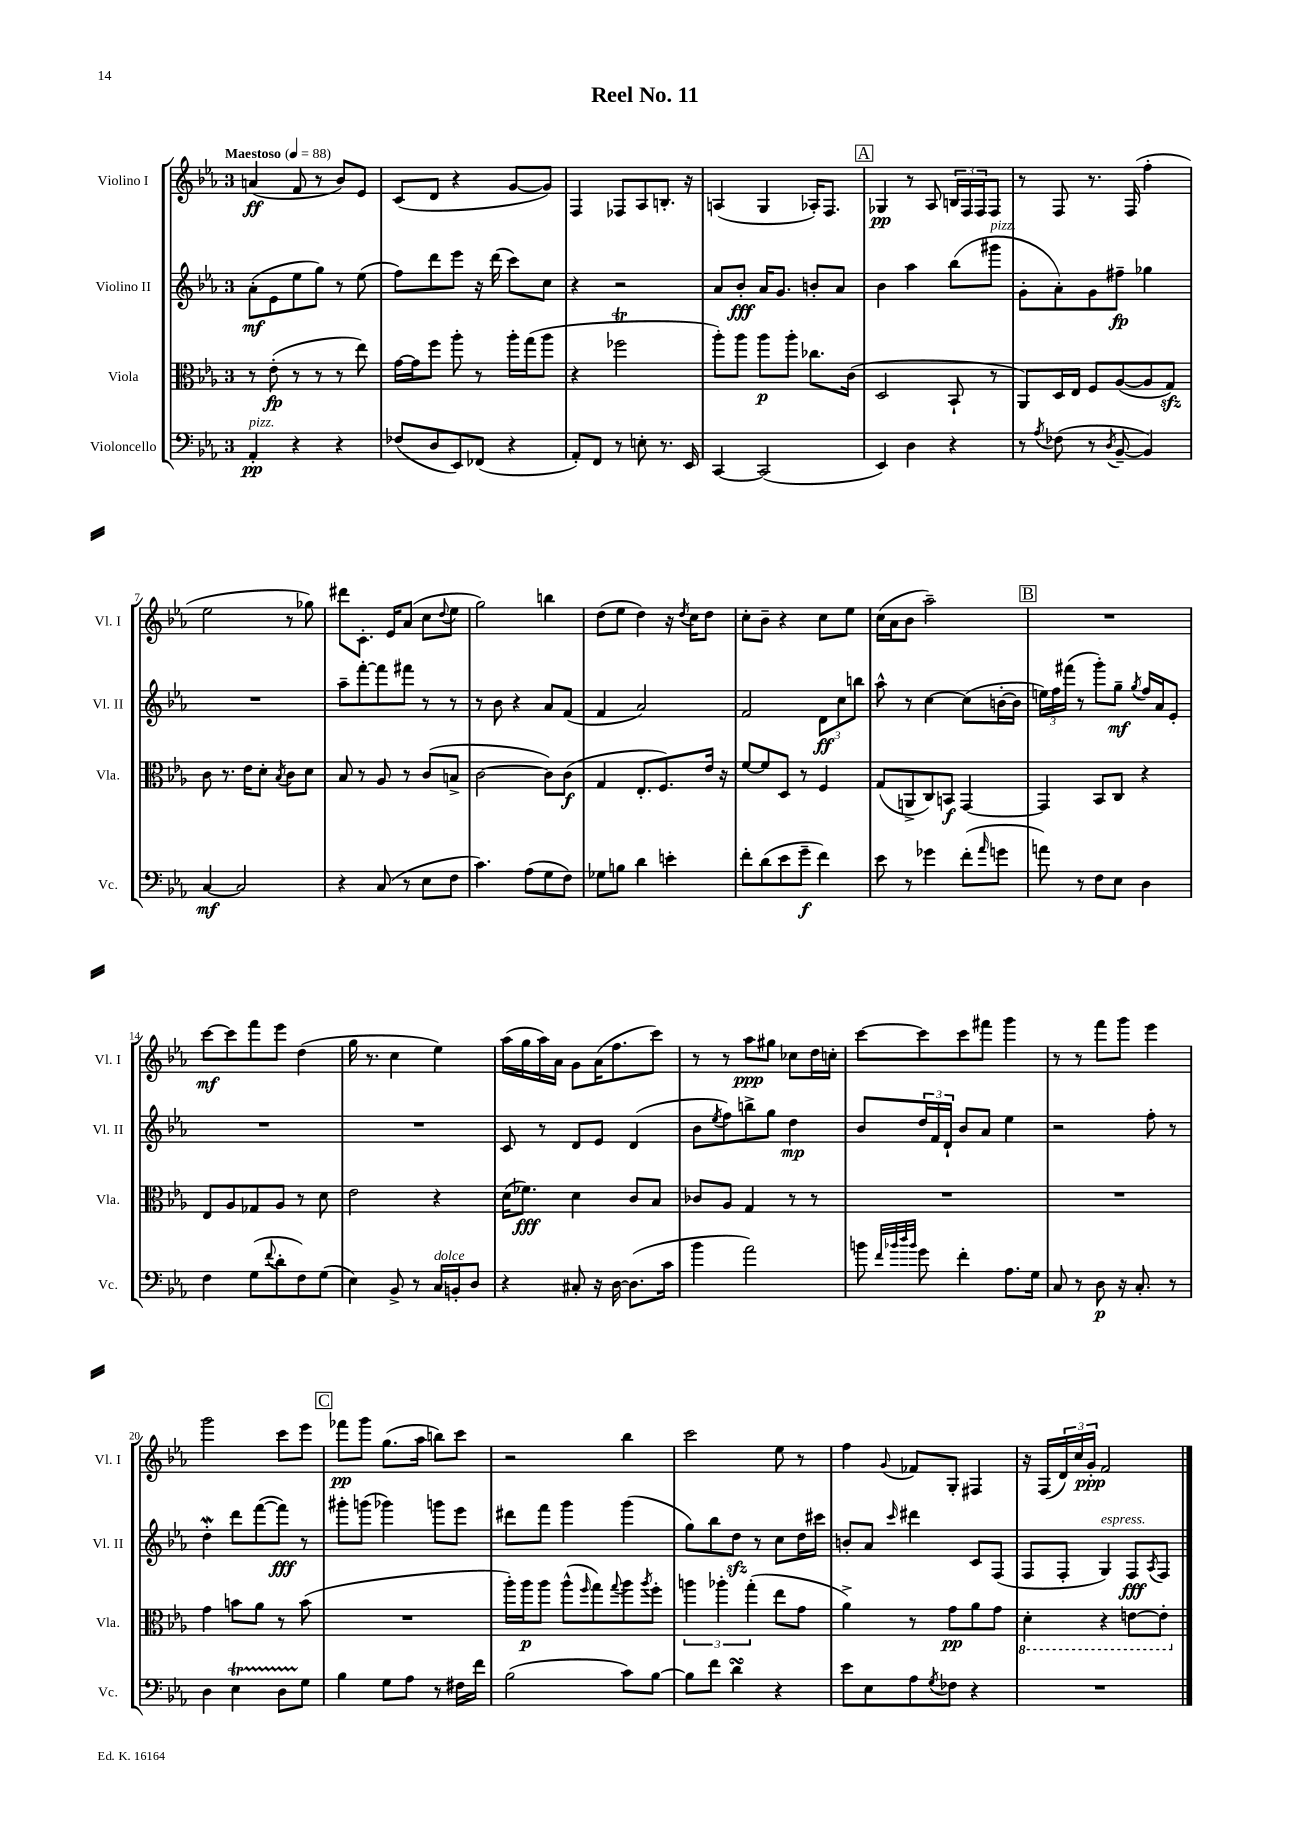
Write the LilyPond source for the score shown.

\header { title = "Reel No. 11" }
<<
\new StaffGroup <<
\new Staff = "s0" \with { instrumentName = "Violino I" shortInstrumentName = "Vl. I" } {
    \clef treble \key ees \major \once \override Staff.TimeSignature.style = #'single-digit \time 3/4 \tempo "Maestoso" 4 = 88
    a'4\ff( f'8 r8 bes'8) ees'8 |
    c'8( d'8 r4 g'8~ g'8) |
    f4 fes8 aes8 b8.-. r16 |
    a4( g4 aes16-.) f8. |
    \mark \markup { \box "A" } ges4\pp r8 aes8 \tuplet 3/2 { b16 f16 f16 } f8 |
    r8 f8 r8. f16( f''4-. |
    ees''2 r8 ges''8) |
    dis'''8 c'8.-. ees'16 aes'8( c''8 \appoggiatura { d''8 } ees''8 |
    g''2) b''4 |
    d''8( ees''8 d''4) r16 \acciaccatura { d''8 } c''16 d''8 |
    c''8-. bes'8-- r4 c''8 ees''8 |
    c''16( aes'16 bes'8 aes''2--) |
    \mark \markup { \box "B" } R2. |
    c'''8~\mf c'''8 f'''8 ees'''8 d''4( |
    g''16 r8. c''4 ees''4) |
    aes''16( g''16 aes''16) aes'16 g'8 aes'16( f''8. c'''8) |
    r8 r8 aes''8\ppp gis''8 ces''8 d''16 c''16-. |
    c'''8~ c'''8 c'''8 fis'''8 g'''4 |
    r8 r8 f'''8 g'''8 ees'''4 |
    g'''2 c'''8 ees'''8 |
    \mark \markup { \box "C" } fes'''8\pp g'''8 g''8.( aes''16 b''8) c'''8 |
    r2 bes''4 |
    c'''2 ees''8 r8 |
    f''4 \appoggiatura { g'8 } fes'8 g8-. fis4 |
    r16 f16( \tuplet 3/2 { d'16) c''16 g'16-.\ppp } f'2 \bar "|." |
}
\new Staff = "s1" \with { instrumentName = "Violino II" shortInstrumentName = "Vl. II" } {
    \clef treble \key ees \major \once \override Staff.TimeSignature.style = #'single-digit \time 3/4
    aes'8-.\mf( ees'8 ees''8 g''8) r8 ees''8( |
    f''8) d'''8 ees'''8 r16 d'''16( c'''8) c''8 |
    r4 r2 |
    aes'8 bes'8-.\fff aes'16 g'8. b'8-. aes'8 |
    \mark \markup { \box "A" } bes'4 aes''4 bes''8( gis'''8^\markup { \italic "pizz." } |
    g'8-. aes'8-.) g'8 fis''8--\fp ges''4 |
    R2. |
    aes''8-- f'''8~-. f'''8 fis'''8 r8 r8 |
    r8 bes'8 r4 aes'8 f'8( |
    f'4 aes'2) |
    f'2 \tuplet 3/2 { d'8\ff c''8 b''8 } |
    aes''8-^ r8 c''4~ c''8( b'16~-. b'16 |
    \mark \markup { \box "B" } \tuplet 3/2 { e''16) f''16 fis'''16( } r8 g'''8-.) g''8--\mf \acciaccatura { g''8 } f''16 aes'16 ees'8-. |
    R2. |
    R2. |
    c'8 r8 d'8 ees'8 d'4( |
    bes'8 \acciaccatura { ees''8 } f''8) b''8-> g''8 d''4\mp |
    bes'8 \tuplet 3/2 { d''16 f'16 d'16-! } bes'8 aes'8 ees''4 |
    r2 f''8-. r8 |
    d''4-.\mordent d'''8 f'''8~( f'''8\fff) r8 |
    \mark \markup { \box "C" } gis'''8-. g'''8( ges'''4) g'''8 ees'''8 |
    dis'''8 f'''8 g'''4 g'''4( |
    g''8) bes''8 d''8\sfz r8 c''8 d''16 cis'''16 |
    b'8-. aes'8 \grace { c'''16 } dis'''4 c'8 f8( |
    f8 f8-. g4^\markup { \italic "espress." }) f8\fff \acciaccatura { aes8 } f8 \bar "|." |
}
\new Staff = "s2" \with { instrumentName = "Viola" shortInstrumentName = "Vla." } {
    \clef alto \key ees \major \once \override Staff.TimeSignature.style = #'single-digit \time 3/4
    r8 ees'8-.\fp( r8 r8 r8 ees''8) |
    g'16~ g'16 f''8 aes''8-. r8 aes''16-. g''16( aes''8 |
    r4 fes''2\trill |
    aes''8-.) aes''8 aes''8\p aes''8-. ces''8. c'16( |
    \mark \markup { \box "A" } d2 bes,8-! r8 |
    aes,8) d16 ees16 f8 aes8~( aes8 g8\sfz) |
    c'8 r8. ees'16 d'8-. \acciaccatura { bes8 } c'8 d'8 |
    bes8 r8 aes8 r8 c'8( b8-> |
    c'2~ c'8) c'8\f( |
    g4 ees8.-. f8.) ees'16 r16 |
    f'8~ f'8 d8 r8 f4 |
    g8( a,8-> c8) b,8\f g,4~ |
    \mark \markup { \box "B" } g,4 bes,8 c8 r4 |
    ees8 aes8 ges8 aes8 r8 d'8 |
    ees'2 r4 |
    d'16( fes'8.\fff) d'4 c'8 bes8 |
    ces'8 aes8 g4 r8 r8 |
    R2. |
    R2. |
    g'4 b'8 aes'8 r8 b'8( |
    \mark \markup { \box "C" } R2. |
    aes''16-.) aes''16\p aes''8 aes''8-^( \grace { f''16 } g''8) \appoggiatura { g''8 } aes''8 \acciaccatura { aes''8 } f''8-. |
    \tuplet 3/2 { a''4 aes''4-. g''4-.( } ees''8 g'8 |
    aes'4->) r8 g'8\pp aes'8 g'8 |
    \ottava #-1 d4-. r4 e8~ e8-. \ottava #0 \bar "|." |
}
\new Staff = "s3" \with { instrumentName = "Violoncello" shortInstrumentName = "Vc." } {
    \clef bass \key ees \major \once \override Staff.TimeSignature.style = #'single-digit \time 3/4
    aes,4-.\pp^\markup { \italic "pizz." } r4 r4 |
    fes8( d8 ees,8) fes,8( r4 |
    aes,8-.) f,8 r8 e8-. r8. ees,16 |
    c,4~ c,2( |
    \mark \markup { \box "A" } ees,4) d4 r4 |
    r8 \acciaccatura { aes8 } fes8( r8 \acciaccatura { d8 } bes,8~-- bes,4) |
    c4~\mf c2 |
    r4 c8( r8 ees8 f8 |
    c'4.) aes8( g8 f8) |
    ges8 b8 d'4 e'4-. |
    f'8-. d'8( ees'8 g'8--\f f'4) |
    ees'8 r8 ges'4 f'8-.( \grace { aes'16 } g'8 |
    \mark \markup { \box "B" } a'8) r8 f8 ees8 d4 |
    f4 g8( \appoggiatura { f'8 } d'8-. f8) g8( |
    ees4) bes,8-> r8 c16^\markup { \italic "dolce" } b,16-. d8 |
    r4 cis8-. r16 d16~ d8.( c'16 |
    bes'4 aes'2) |
    b'8 \grace { f'32 bes'32 d''32 bes'32 } g'8 f'4-. aes8. g16 |
    c8 r8 d8\p r16 c8.-. r8 |
    d4 ees4\startTrillSpan d8 g8\stopTrillSpan |
    \mark \markup { \box "C" } bes4 g8 aes8 r8 fis16 f'16 |
    bes2( c'8) bes8~ |
    bes8 f'8 d'4\turn r4 |
    ees'8 ees8 aes8 \acciaccatura { g8 } fes8 r4 |
    R2. \bar "|." |
}
>>
>>
